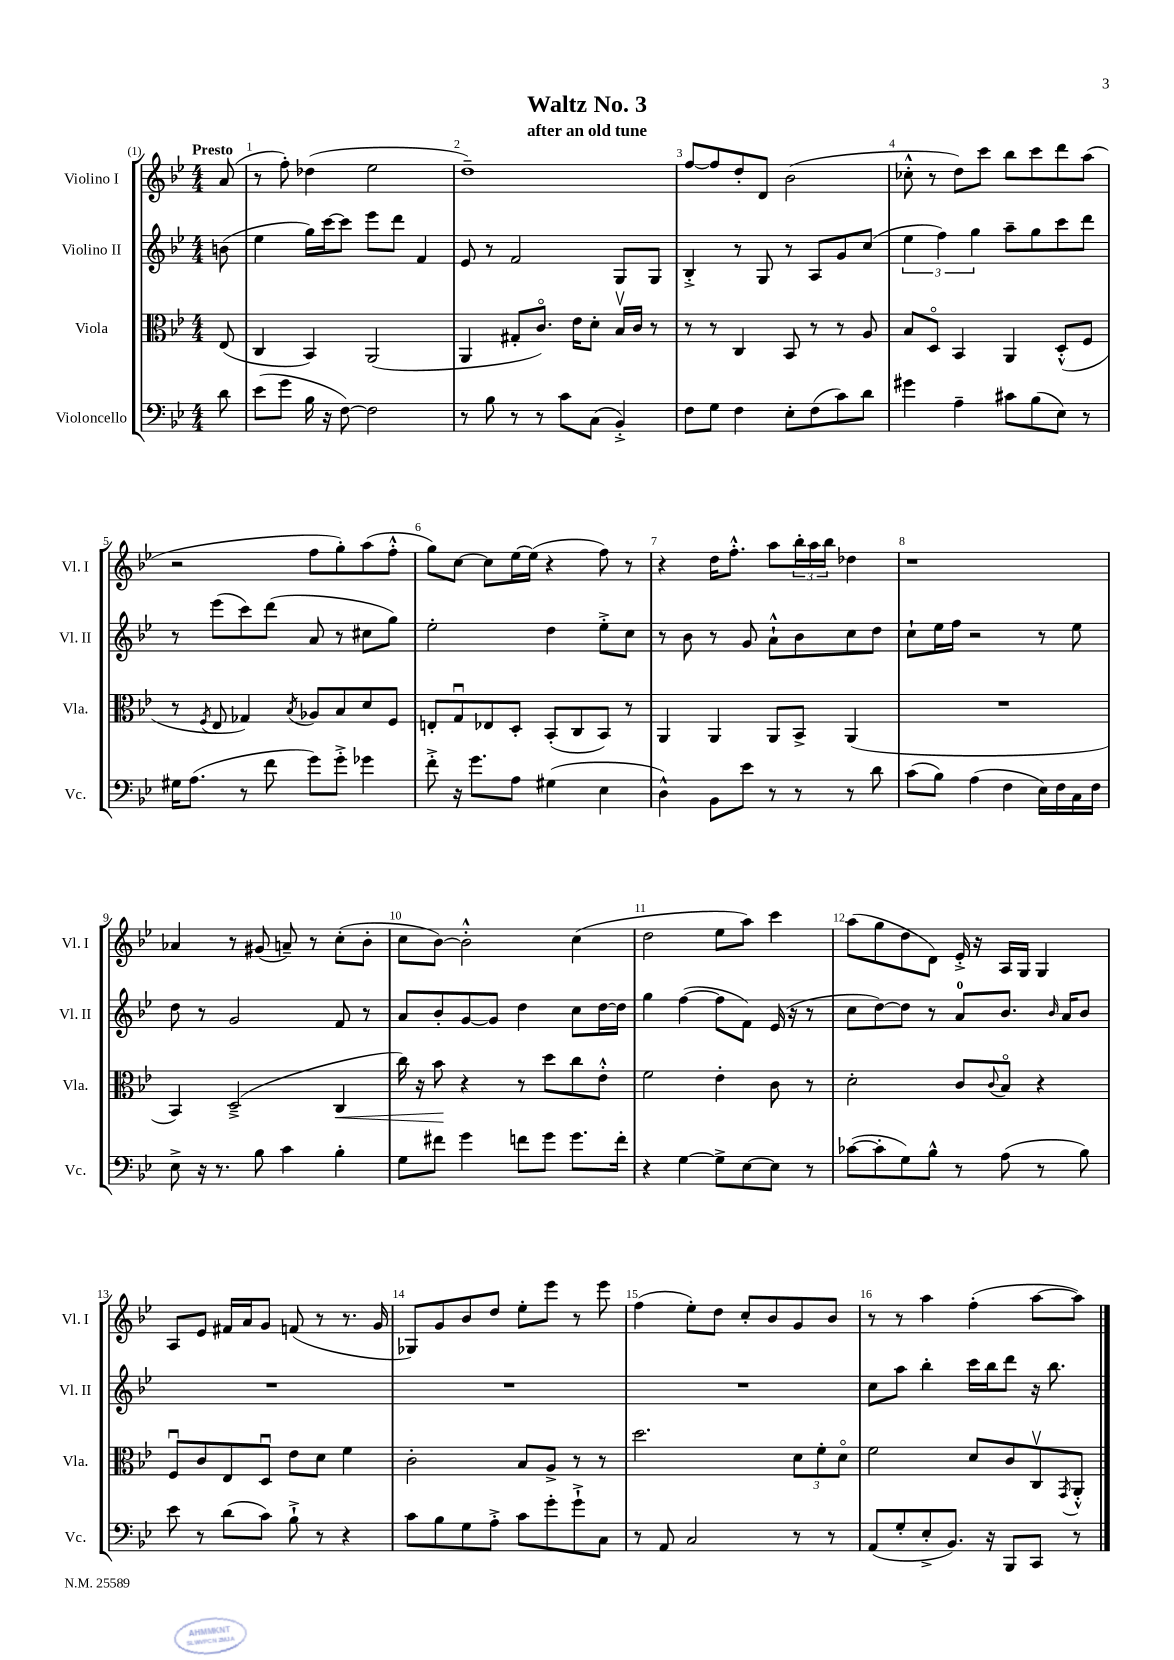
\header { title = "Waltz No. 3" subtitle = "after an old tune" }
<<
\new StaffGroup <<
\new Staff = "s0" \with { instrumentName = "Violino I" shortInstrumentName = "Vl. I" } {
    \clef treble \key bes \major \numericTimeSignature \time 4/4 \partial 8 \tempo "Presto"
    a'8( |
    r8 f''8-.) des''4( ees''2 |
    d''1--) |
    f''8~ f''8 d''8-. d'8 bes'2( |
    ces''8-.-^ r8 d''8) c'''8 bes''8 c'''8 d'''8 a''8( |
    r2 f''8 g''8-.) a''8( f''8-.-^ |
    g''8) c''8~ c''8 ees''16~ ees''16( r4 f''8) r8 |
    r4 d''16 f''8.-.-^ a''8 \tuplet 3/2 { bes''16-. a''16 bes''16 } des''4 |
    r1 |
    aes'4 r8 gis'8( a'8--) r8 c''8-.( bes'8-. |
    c''8 bes'8~) bes'2-.-^ c''4( |
    d''2 ees''8 a''8) c'''4 |
    a''8( g''8 d''8 d'8) ees'16-.-> r16 a16 g16 g4 |
    a8 ees'8 fis'16 a'16 g'8 f'8( r8 r8. g'16 |
    ges8) g'8 bes'8 d''8 ees''8-. ees'''8 r8 ees'''8 |
    f''4( ees''8-.) d''8 c''8-. bes'8 g'8 bes'8 |
    r8 r8 a''4 f''4-.( a''8~ a''8) \bar "|." |
}
\new Staff = "s1" \with { instrumentName = "Violino II" shortInstrumentName = "Vl. II" } {
    \clef treble \key bes \major \numericTimeSignature \time 4/4 \partial 8
    b'8( |
    ees''4 g''16) c'''16~ c'''8 ees'''8 d'''8 f'4 |
    ees'8 r8 f'2 g8 g8 |
    bes4-.-> r8 g8 r8 a8 g'8 c''8( |
    \tuplet 3/2 { ees''4 f''4) g''4 } a''8-- g''8 c'''8 d'''8 |
    r8 ees'''8( c'''8) d'''8( a'8 r8 cis''8 g''8) |
    ees''2-. d''4 ees''8-.-> c''8 |
    r8 bes'8 r8 g'8 a'8-!-^ bes'8 c''8 d''8 |
    c''8-! ees''16 f''16 r2 r8 ees''8 |
    d''8 r8 g'2 f'8 r8 |
    a'8 bes'8-. g'8~ g'8 d''4 c''8 d''16~ d''16 |
    g''4 f''4~( f''8 f'8) ees'16( r16 r8 |
    c''8 d''8~) d''8 r8 a'8-0 bes'8. \grace { bes'16 } a'16 bes'8 |
    R1 |
    R1 |
    R1 |
    c''8 a''8 bes''4-. c'''16 bes''16 d'''8 r16 bes''8. \bar "|." |
}
\new Staff = "s2" \with { instrumentName = "Viola" shortInstrumentName = "Vla." } {
    \clef alto \key bes \major \numericTimeSignature \time 4/4 \partial 8
    ees8( |
    c4 bes,4) a,2( |
    a,4 gis8-. c'8.\flageolet) ees'16 d'8-. bes16\upbow c'16 r8 |
    r8 r8 c4 bes,8 r8 r8 a8 |
    bes8 d8\flageolet bes,4 a,4 d8-.-^( f8 |
    r8 \acciaccatura { f8 } ees8 ges4) \acciaccatura { bes8 } aes8 bes8 d'8 f8 |
    e8-. g8\downbow ees8 d8-. bes,8-.( c8 bes,8) r8 |
    a,4 a,4 a,8 bes,8-> a,4( |
    R1 |
    bes,4) d2--->( c4\< |
    c''16) r16 bes'8\! r4 r8 d''8 c''8 ees'8-.-^ |
    f'2 ees'4-. c'8 r8 |
    d'2-. c'8 \appoggiatura { c'8 } bes8\flageolet r4 |
    f8\downbow c'8 ees8 d8\downbow ees'8 d'8 f'4 |
    c'2-. bes8 a8-> r8 r8 |
    d''2. \tuplet 3/2 { d'8 f'8-. d'8\flageolet } |
    f'2 d'8 c'8 c8\upbow \acciaccatura { g,8 } a,8-.-^ \bar "|." |
}
\new Staff = "s3" \with { instrumentName = "Violoncello" shortInstrumentName = "Vc." } {
    \clef bass \key bes \major \numericTimeSignature \time 4/4 \partial 8
    d'8 |
    ees'8( g'8 bes16 r16 f8~) f2 |
    r8 bes8 r8 r8 c'8 c8( bes,4-.->) |
    f8 g8 f4 ees8-. f8( c'8) d'8 |
    gis'4 a4-- cis'8 bes8( ees8) r8 |
    gis16 a8.( r8 f'8 g'8) g'8-.-> ges'4 |
    f'8-.-> r16 g'8. a8 gis4( ees4 |
    d4-^) bes,8 ees'8 r8 r8 r8 d'8 |
    c'8( bes8) a4( f4 ees16) f16 c16 f16 |
    ees8-> r16 r8. bes8 c'4 bes4-. |
    g8 fis'8 g'4 f'8 g'8 g'8. f'16-. |
    r4 g4~ g8-> ees8~ ees8 r8 |
    ces'8~( ces'8-. g8) bes8-^ r8 a8( r8 bes8) |
    ees'8 r8 d'8( c'8) bes8-!-> r8 r4 |
    c'8 bes8 g8 a8-.-> c'8 g'8-. g'8-!-> c8 |
    r8 a,8 c2 r8 r8 |
    a,8( g8-. ees8-.-> bes,8.) r16 bes,,8 c,8 r8 \bar "|." |
}
>>
>>
\layout { \context { \Score \override BarNumber.break-visibility = ##(#f #t #t) barNumberVisibility = #all-bar-numbers-visible } }
